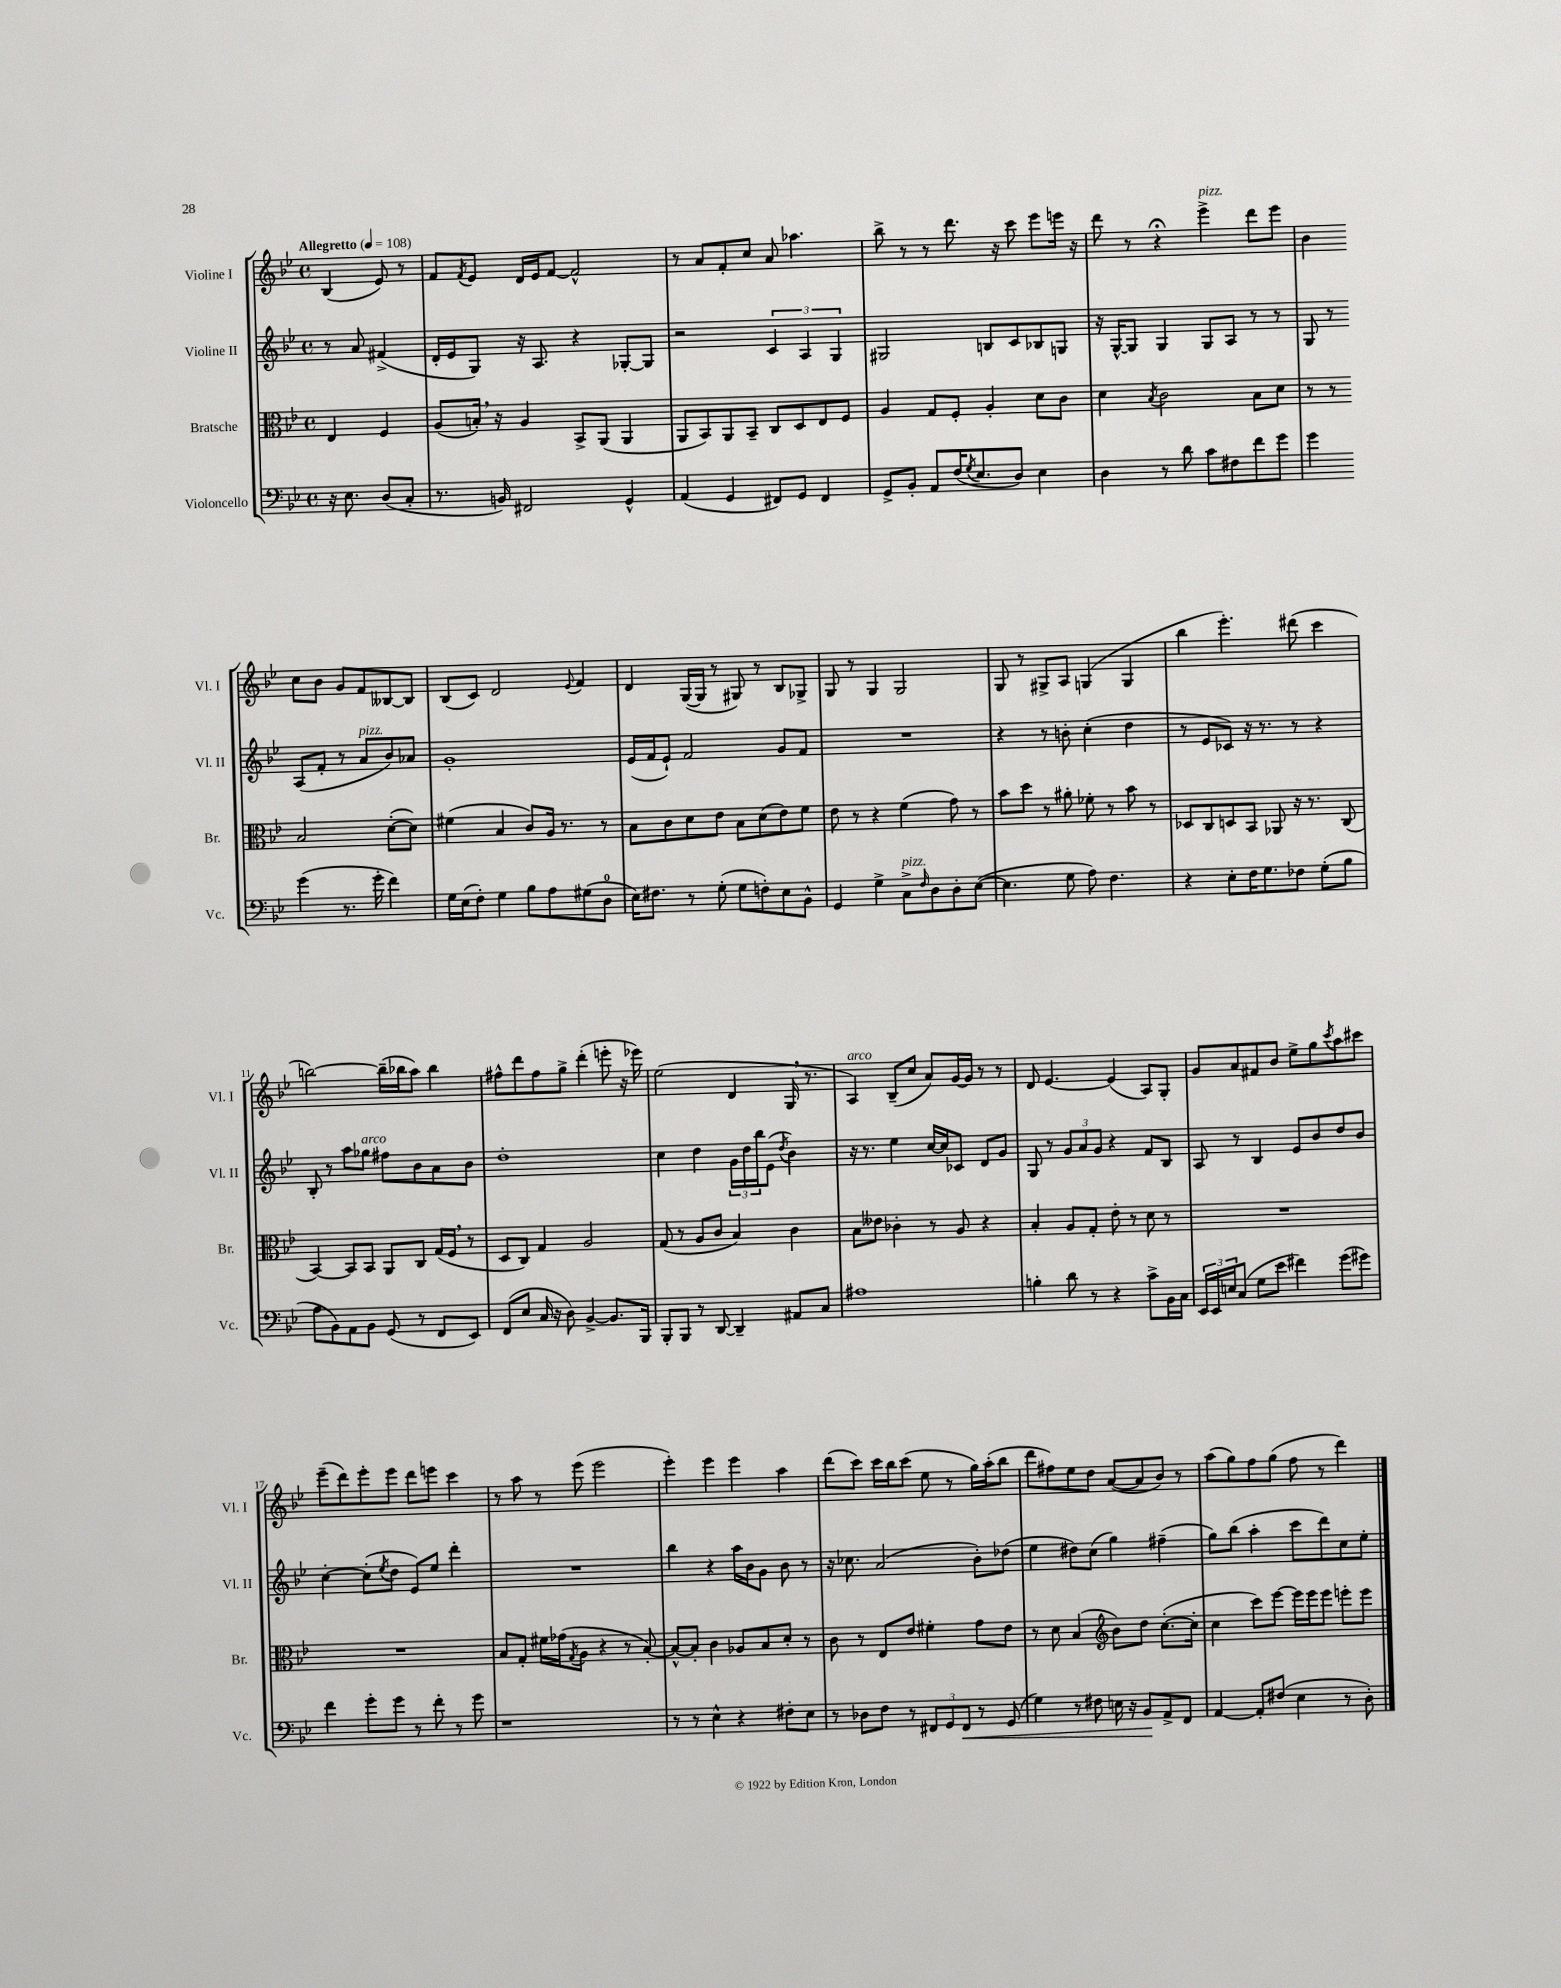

**kern	**dynam	**kern	**kern	**kern
*part4	*part4	*part3	*part2	*part1
*staff4	*staff4	*staff3	*staff2	*staff1
*I"Violoncello	*	*I"Bratsche	*I"Violine II	*I"Violine I
*I'Vc.	*	*I'Br.	*I'Vl. II	*I'Vl. I
*clefF4	*	*clefC3	*clefG2	*clefG2
*k[b-e-]	*	*k[b-e-]	*k[b-e-]	*k[b-e-]
*M4/4	*	*M4/4	*M4/4	*M4/4
*met(c)	*	*met(c)	*met(c)	*met(c)
*MM108	*	*MM108	*MM108	*MM108
=	=	=	=	=
!	!	!	!	!LO:TX:a:B:t=Allegretto
16r	.	4E-/	8r	(4B-/
8.E-\	.	.	.	.
.	.	.	8a/	.
(8D/L	.	4F/	(4f#X^/	8e-/)
8C'/J	.	.	.	8r
=1	=1	=1	=1	=1
8.r	.	(8A/L	16d'/LL	8f/L
.	.	.	16e-/J	.
.	.	.	.	8qf/
.	.	16Bn',/Jk)	8G/J)	8e-/J
16BBn/)	.	16r	.	.
2FF#X/	.	4A/	16r	16d/LL
.	.	.	8.A/	16e-/J
.	.	.	.	[8f/J
.	.	8BB-^/L	4r	2f^^/]
.	.	(8AA/J	.	.
4GG^^/	.	4AA/	[8G-X'/L	.
.	.	.	8G-/J]	.
=2	=2	=2	=2	=2
(4AA/	.	8AA/L	2r	8r
.	.	8BB-/)	.	8a/L
4GG/	.	8AA/	.	8f'/
.	.	8BB-~/J	.	8cc/J
8FF#X/L)	.	8C/L	6c/	8a/
8GG/J	.	8D/	.	4.aa-X\
.	.	.	6A/	.
4FF#/	.	8E-/	.	.
.	.	.	6G/	.
.	.	8F/J	.	.
=3	=3	=3	=3	=3
8GG^/L	.	4A/	2G#X/	8bb-^\
8BB-'/J	.	.	.	8r
8AA/L	.	8G/L	.	8r
(16F/K	.	8F'/J	.	8.ddd\
8qG/	.	.	.	.
8.E-/	.	.	.	.
.	.	4A'/	8Bn/L	.
.	.	.	.	16r
8D/J)	.	.	8c/	8ccc\
4E-\	.	8d\L	8B-X/	8eee-\L
.	.	8c\J	8Gn/J	16eeen\Jk
.	.	.	.	16r
=4	=4	=4	=4	=4
4D\	.	4d\	16r	8ddd\
.	.	.	[16G^^/KL	.
.	.	.	8G/J]	8r
.	.	8qB-/	.	.
8r	.	2c\	4G/	4r;<
8d\	.	.	.	.
!	!	!	!	!LO:TX:a:i:t=pizz.
8c\L	.	.	8G/L	4eee-^\
8F#X\	.	.	8A/J	.
8f\	.	8B-\L	8r	8ddd\L
8g\J	.	8d\J	8r	8eee-\J
=5	=5	=5	=5	=5
4g\	.	8r	8G/	4b-\
.	.	8r	8r	.
(4g\	.	2B-/	(8A/L	8cc\L
.	.	.	8f'/J	8b-\J
8.r	.	.	8r	8g/L
!	!	!	!LO:TX:a:i:t=pizz.	!
.	.	.	8a/L	8f/
16g'\	.	.	.	.
4f\)	.	([8d'\L	8b-/)	[8B--X/
.	.	8d\J])	8a-X/J	8B--/J]
!!LO:LB:g=z
=6	=6	=6	=6	=6
16G\LL	.	(4f#X\	1g'	(8B-/L
(16E-\J	.	.	.	.
8F'\J)	.	.	.	8c/J)
4G\	.	4B-/	.	2d/
8B-\L	.	8c/L)	.	.
8A\	.	16A/Jk	.	.
.	.	8.r	.	.
.	.	.	.	8qqe-/
(8G#X\	.	.	.	4f/
8D\J	.	8r	.	.
=7	=7	=7	=7	=7
16E-\KL)	.	8B-\L	(16e-/LL	4d/
8.F#X\J	.	.	16f/J	.
.	.	8c\	8e-`/J)	.
8r	.	8d\	2f/	([16G/LL
.	.	.	.	16G/JJ]
(8G'\	.	8e-\J	.	8r
8G\L	.	8B-\L	.	8G#X/)
8Fn'\)	.	(8d\	.	8r
8E-\	.	8e-\)	8g/L	8B-/L
8BB-^^\J	.	8f\J	8f/J	8G-X^/J
=8	=8	=8	=8	=8
4GG/	.	8e-\	1r	8G/
.	.	8r	.	8r
4G^\	.	4r	.	4G/
!LO:TX:a:i:t=pizz.	!	!	!	!
8C^\L	.	(4f\	.	2G/
16qqF/	.	.	.	.
8D\	.	.	.	.
8D'\	.	8g\)	.	.
([8E-\J	.	8r	.	.
=9	=9	=9	=9	=9
4.E-\]	.	8b-\L	4r	8G/
.	.	8dd\J	.	8r
.	.	8r	8r	8G#X^/L
8G\	.	8a#X'\	8bn'\	8A/J
8A\)	.	8f-X'\	(4cc'\	(4Gn/
4.F\	.	8r	.	.
.	.	8b-\	4dd\	4G/
.	.	8r	.	.
=10	=10	=10	=10	=10
4r	.	8D-X/L	8r	4bb-\
.	.	8C/	8e-/L	.
8E-'\L	.	8Dn/	8c-X/J)	4.eee-'\)
16F\K	.	8BB-/J	16r	.
8.G\	.	.	8.r	.
.	.	8AA-X/	.	.
8F-X\J	.	16r	8r	(8ddd#X\
.	.	8.r	.	.
(8G'\L	.	.	4r	4ccc\
8B-\J	.	(8C/	.	.
!!LO:LB:g=z
=11	=11	=11	=11	=11
8A\L	.	[4BB-/)	8B-'/	[2bbn\)
8BB-\)	.	.	8r	.
8AA\	.	8BB-/L]	8aa\L	.
!	!	!	!LO:TX:a:i:t=arco	!
8BB-\J	.	8BB-/J	8gg-X\J	.
(8GG/	.	8AA/L	8ff#X\L	(16bb~\LL]
.	.	.	.	16bb-X\J
8r	.	8C/J	8b-\	8aa\J)
8FF/L	.	(16G/LL	8a\	4bb-\
.	.	16F,/JJ	.	.
8EE-/J)	.	8r	8b-\J	.
=12	=12	=12	=12	=12
(8FF/L	.	8D/L	1dd'	8ff#X^^\L
8E-/J	.	8C/J)	.	8ddd\
16C/	.	4G/	.	8ff#\
16r	.	.	.	.
8D\)	.	.	.	8gg^\J
[4BB-^/	.	2A/	.	(4ddd'\
8.BB-/L]	.	.	.	8eeen'\
.	.	.	.	16r
16BBB-/Jk	.	.	.	16eee-X\)
=13	=13	=13	=13	=13
8BBB-'/L	.	(8G/	4cc\	(2ee-\
8BBB-/J	.	8r	.	.
8r	.	8A/L	4dd\	.
[8DD/	.	8c/J	.	.
4DD~/]	.	4B-/)	24g\LL	4d/
.	.	.	24dd\	.
.	.	.	24bb-\J	.
.	.	.	(8e-\J	.
.	.	.	8qdd/	.
8AA#X/L	.	4c\	4b-\)	16G,/
.	.	.	.	8.r
8C/J	.	.	.	.
=14	=14	=14	=14	=14
!	!	!	!	!LO:TX:a:i:t=arco
1A#X	.	8B-\L	16r	4A/)
.	.	.	8.r	.
.	.	8e--X\J	.	.
.	.	4c-X'\	4ee-\	(8B-~/L
.	.	.	.	8cc/J
.	.	8r	[16cc/LL	8a/L)
.	.	.	16cc/J]	.
.	.	8A/	8c-X/J	[16g/L
.	.	.	.	16g/JJ]
.	.	4r	8d/L	8r
.	.	.	8g/J	8r
=15	=15	=15	=15	=15
4Bn'\	.	4B-'/	8G/	8d/
.	.	.	8r	[4.e-/
8d\	.	8A/L	12g/L	.
.	.	.	12a/	.
8r	.	8G'/J	.	.
.	.	.	12g/J	.
4r	.	8e-'\	4r	(4e-/]
.	.	8r	.	.
8c^\L	.	8d\	8f/L	8A/L)
16BB-\L	.	8r	8B-/J	8G'/J
16C\JJ	.	.	.	.
=16	=16	=16	=16	=16
24EE-/LL	.	1r	8A/	8g/L
24EE-/	.	.	.	.
24En/J	.	.	.	.
(8C/J	.	.	8r	8a/
8G\L	.	.	4B-/	8f#X/
8e-\J	.	.	.	8b-/J
4f#X\)	.	.	8e-/L	8ee-^\L
.	.	.	8b-/	8gg\
.	.	.	.	8qccc/
(8g\L	.	.	8dd/	8aa\
8g#X\J)	.	.	8b-/J	8ccc#X\J
!!LO:LB:g=z
=17	=17	=17	=17	=17
4f\	.	1r	[4cc'\	(8eee-~\L
.	.	.	.	8ddd\)
8g'\L	.	.	(8cc'\L]	8eee-'\
.	.	.	8qee-/	.
8g\J	.	.	8dd\J	8eee-\J
8r	.	.	8e-/L)	8ddd\L
8f'\	.	.	8ee-/J	8eeen\J
8r	.	.	4ddd'\	4ccc\
8g\	.	.	.	.
=18	=18	=18	=18	=18
1r	.	8B-/L	1r	8r
.	.	8G'/J	.	8aa\
.	.	16f#X\LL	.	8r
.	.	(16g-X\J	.	.
.	.	8qG/	.	.
.	.	8A\J	.	(8eee-\
.	.	4r	.	2eee-\
.	.	8r	.	.
.	.	[8B-'/)	.	.
=19	=19	=19	=19	=19
8r	.	8B-^^/L_	4bb-\	4eee-'\)
8r	.	8B-'/J]	.	.
4E-^^\	.	4c\	4r	4eee-\
4r	.	8A-X/L	16aa\LL	4eee-\
.	.	.	16b-\J	.
.	.	8B-/	8g\J	.
8F#X'\L	.	8d'/J	8b-\	4aa\
8E-\J	.	8r	8r	.
=20	=20	=20	=20	=20
8r	.	8c\	16r	(8ddd\L
.	.	.	8.cc-X\	.
8D-X\L	.	8r	.	8ccc\J)
8F\J	.	8E-/L	(2a/	16ccc\LL
.	.	.	.	16bb-\J
8r	.	8e-/J	.	(8ccc\J
12FF#X/L	.	4f#X'\	.	8ee-\
12GG/	.	.	.	.
.	.	.	.	8r
!	!LO:HP:b	!	!	!
12FF#/J	<	.	.	.
8r	.	8g\L	8b-'\L)	16gg\LL)
.	.	.	.	(16aa'\J
(8GG/	.	8e-\J	(8dd-X\J	8bb-\J
=21	=21	=21	=21	=21
4G\)	.	8r	4ee-\	8ddd\L
.	.	8d\	.	8ff#X\)
8r	.	(4B-/	8dd#X\L)	8ee-\
8F#X\	.	.	(8cc\J	8dd\J
*	*	*clefG2	*	*
16En\	.	8b-\L)	4gg\)	([8a/L
16r	.	.	.	.
8BB-/L	.	8dd\J	.	8a/]
8AA^/	[	([8.cc'\L	(4ff#X~\	8b-/J)
8FF/J	.	.	.	8r
.	.	16cc'\Jk]	.	.
=22	=22	=22	=22	=22
[4AA/	.	4cc\	8gg\L)	(8aa\L
.	.	.	(8bb-\J	8gg\)
8AA'/L]	.	8ccc\L)	4aa'\	8ff\
(8F#X/J	.	[8eee-\J	.	(8gg\J
4E-\	.	16eee-\LL]	8ccc\L	8ff\
.	.	16eee-\J	.	.
.	.	8eee-\J	8ddd\)	8r
8r	.	8eeen'\L	8cc\	4ddd\)
8D'\)	.	8eee\J	8ee-'\J	.
==	==	==	==	==
*-	*-	*-	*-	*-
